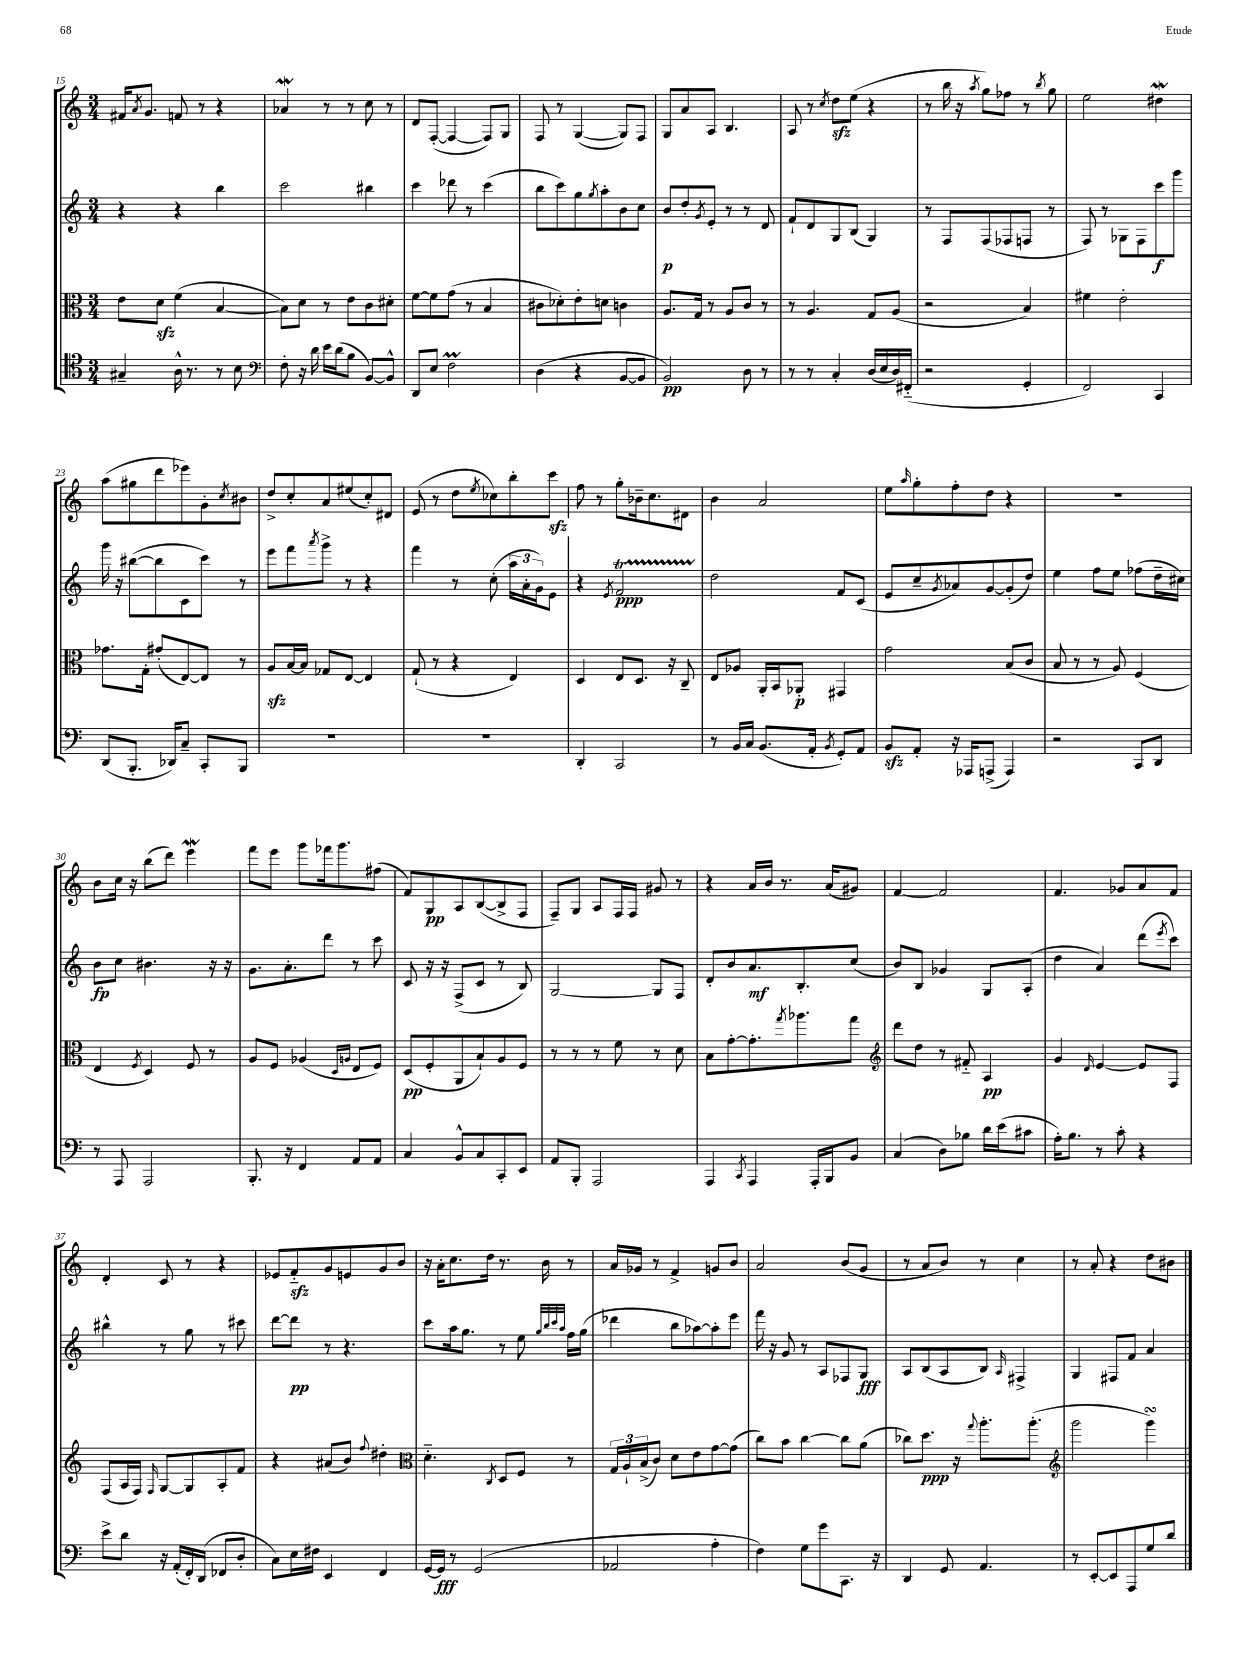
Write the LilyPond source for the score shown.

<<
\new StaffGroup <<
\new Staff = "s0" {
    \clef treble \key c \major \numericTimeSignature \time 3/4
    fis'16 \acciaccatura { a'8 } g'8. f'8 r8 r4 |
    aes'4\mordent r8 r8 c''8 r8 |
    d'8 f8~-.( f4~ f8) g8 |
    f8 r8 g4~( g8) f8 |
    g8 a'8 a8 b4. |
    a8 r8 \acciaccatura { c''8 } d''8\sfz e''8( r4 |
    r8 b''16 r16 \acciaccatura { a''8 } g''8) fes''8 r8 \acciaccatura { b''8 } g''8 |
    e''2 dis''4\mordent |
    a''8( gis''8 d'''8 ees'''8) g'8-. \acciaccatura { c''8 } bis'8 |
    d''8-> c''8-. a'8 eis''8( c''8-.) dis'8 |
    e'8( r8 d''8 \acciaccatura { e''8 } ces''8) b''8-. c'''8\sfz |
    f''8 r8 g''8-. bes'16-- c''8. dis'8 |
    b'4 a'2 |
    e''8 \grace { a''16 } g''8-. f''8-. d''8 r4 |
    R2. |
    b'8 c''16 r16 b''8( d'''8) e'''4\mordent |
    f'''8 e'''8 g'''8 fes'''16 g'''8. fis''8( |
    f'8) g8\pp a8 b8~( b8-> f8 |
    f8--) g8 a8 f16 f16 gis'8 r8 |
    r4 a'16 b'16 r8. a'16( gis'8) |
    f'4~ f'2 |
    f'4. ges'8 a'8 f'8 |
    d'4-. c'8 r8 r4 |
    ees'8 f'8-_\sfz g'8 e'8 g'8 b'8 |
    r16 a'16-. c''8. d''16 r8. b'16 r8 |
    a'16 ges'16 r8 f'4-> g'8 b'8 |
    a'2 b'8( g'8 |
    r8 a'8 b'8) r8 c''4 |
    r8 a'8-. r4 d''8 bis'8 \bar "|." |
}
\new Staff = "s1" {
    \clef treble \key c \major \numericTimeSignature \time 3/4
    r4 r4 b''4 |
    c'''2 bis''4 |
    c'''4 des'''8 r8 c'''4( |
    b''8 c'''8) g''8 \acciaccatura { g''8 } a''8-. b'8 c''8 |
    b'8\p d''8-. \acciaccatura { g'8 } e'8-. r8 r8 d'8 |
    f'8-! d'8 g8 b8( g4) |
    r8 f8 f8( fes8 f8 r8 |
    f8) r8 ges8 f8 c'''8\f g'''8 |
    g'''16 r16 bis''8~( bis''8 c'8 c'''8) r8 |
    e'''8 f'''8 \acciaccatura { a'''8 } g'''8-> r8 r4 |
    f'''4 r8 c''8-.( \tuplet 3/2 { a''16 a'16-. g'16) } e'8 |
    r4 \acciaccatura { e'8 } f'2\startTrillSpan\ppp |
    d''2\stopTrillSpan f'8 c'8( |
    e'8 c''8-- \acciaccatura { g'8 } aes'8) g'8~ g'8-.( d''8) |
    e''4 f''8 e''8 fes''8( d''16-- cis''16) |
    b'8\fp c''8 bis'4. r16 r16 |
    g'8. a'8.-. d'''8 r8 c'''8 |
    c'8 r16 r16 f8->( c'8 r8 b8) |
    g2~ g8 f8 |
    d'8-. b'8 a'8.\mf b8.-. c''8( |
    b'8) b8 ges'4 g8 a8-.( |
    d''4 a'4) d'''8( \acciaccatura { e'''8 } c'''8) |
    bis''4-^ r8 g''8 r8 cis'''8 |
    d'''8~ d'''8\pp r8 r4. |
    c'''8 a''16 g''8. r8 e''8 \grace { g''32 b''32 c'''32 a''32 } f''16 g''16( |
    des'''4 b''8 aes''8~) aes''8-. e'''8 |
    f'''16 r16 g'8 r8 a8 fes8 g8\fff |
    a8 b8( a8 b8) \grace { a16 } fis4-> |
    g4 fis8 f'8 a'4 \bar "|." |
}
\new Staff = "s2" {
    \clef alto \key c \major \numericTimeSignature \time 3/4
    e'8 d'8\sfz f'4( b4~ |
    b8) d'8 r8 e'8 c'8 dis'8-. |
    f'8~ f'8 g'8( r8 b4 |
    cis'8 des'8-.) e'8-. d'8 c'4 |
    a8. g16 r8 a8 c'8 r8 |
    r8 a4. g8 a8( |
    r2 b4) |
    fis'4 e'2-. |
    ges'8. g16-. gis'8-.( e8~) e8 r8 |
    a8\sfz b16~ b16 ges8 e8~ e4 |
    g8-!( r8 r4 e4) |
    d4 e8 d8. r16 c8-- |
    e8 aes8 a,16-. b,16 aes,8-.\p gis,4 |
    g'2 b8( c'8 |
    b8 r8 r8 a8) f4( |
    e4 \acciaccatura { f8 } d4) f8 r8 |
    a8 f8 aes4( \grace { d16 a16 } e8 f8) |
    d8\pp( f8-. a,8 b8-!) a8 f8 |
    r8 r8 r8 f'8 r8 d'8 |
    b8 g'8~-. g'8.-. \acciaccatura { g''8 } aes''8. g''8 |
    \clef treble d'''8 d''8 r8 fis'8-_ a4\pp |
    g'4 \grace { d'16 } e'4~ e'8 f8 |
    f8( a16 f16) \grace { f16 } g8~ g8 a8-. f'8 |
    r4 ais'8( b'8) \appoggiatura { f''8 } dis''4-. |
    \clef alto d'4.-_ \acciaccatura { c8 } d8 f8 r8 |
    \tuplet 3/2 { g16 a16-! b16->( } c'8) d'8 e'8 g'8~ g'8( |
    c''8) b'8 c''4~ c''8 a'8( |
    ces''8) d''8.\ppp r16 \appoggiatura { g''8 } a''8.-. a''8.-.( |
    \clef treble g'''2 g'''4\turn) \bar "|." |
}
\new Staff = "s3" {
    \clef tenor \key c \major \numericTimeSignature \time 3/4
    gis4-- a16-^ r8. r8 b8 |
    \clef bass f8-. r16 d'16 e'16 d'16( b8 b,8~) b,8-^ |
    d,8 e8 f2\prall |
    d4( r4 b,8~ b,8 |
    b,2\pp) d8 r8 |
    r8 r8 c4-. d16( e16 d16) fis,16-_( |
    r2 g,4-. |
    f,2) c,4 |
    d,8( b,,8.-. des,16) c8-- c,8-. b,,8 |
    R2. |
    R2. |
    d,4-. c,2 |
    r8 b,16 c16 b,8.( a,16-. \acciaccatura { b,8 } g,8-.) a,8 |
    b,8\sfz a,8-. r16 aes,,16 a,,8->( a,,4) |
    r2 c,8 d,8 |
    r8 a,,8 a,,2 |
    b,,8.-. r16 f,4 a,8 a,8 |
    c4 b,8-^ c8 c,8-. e,8 |
    a,8 b,,8-. a,,2 |
    a,,4 \acciaccatura { c,8 } a,,4 a,,16-. b,,16 b,8 |
    c4( d8) bes8 d'16 e'16( cis'8 |
    a16-.) b8. r8 c'8-. r4 |
    e'8-> d'8 r16 a,16-.( f,16-.) d,16( fes,8 d8-. |
    c8) e16 fis16 e,4 f,4 |
    g,16~ g,16\fff r8 g,2( |
    aes,2 a4-. |
    f4) g8 g'8 c,8. r16 |
    d,4 g,8 a,4. |
    r8 e,8~-. e,8 a,,8 g8 d'8 \bar "|." |
}
>>
>>
\layout { \context { \Score currentBarNumber = #15 } }
